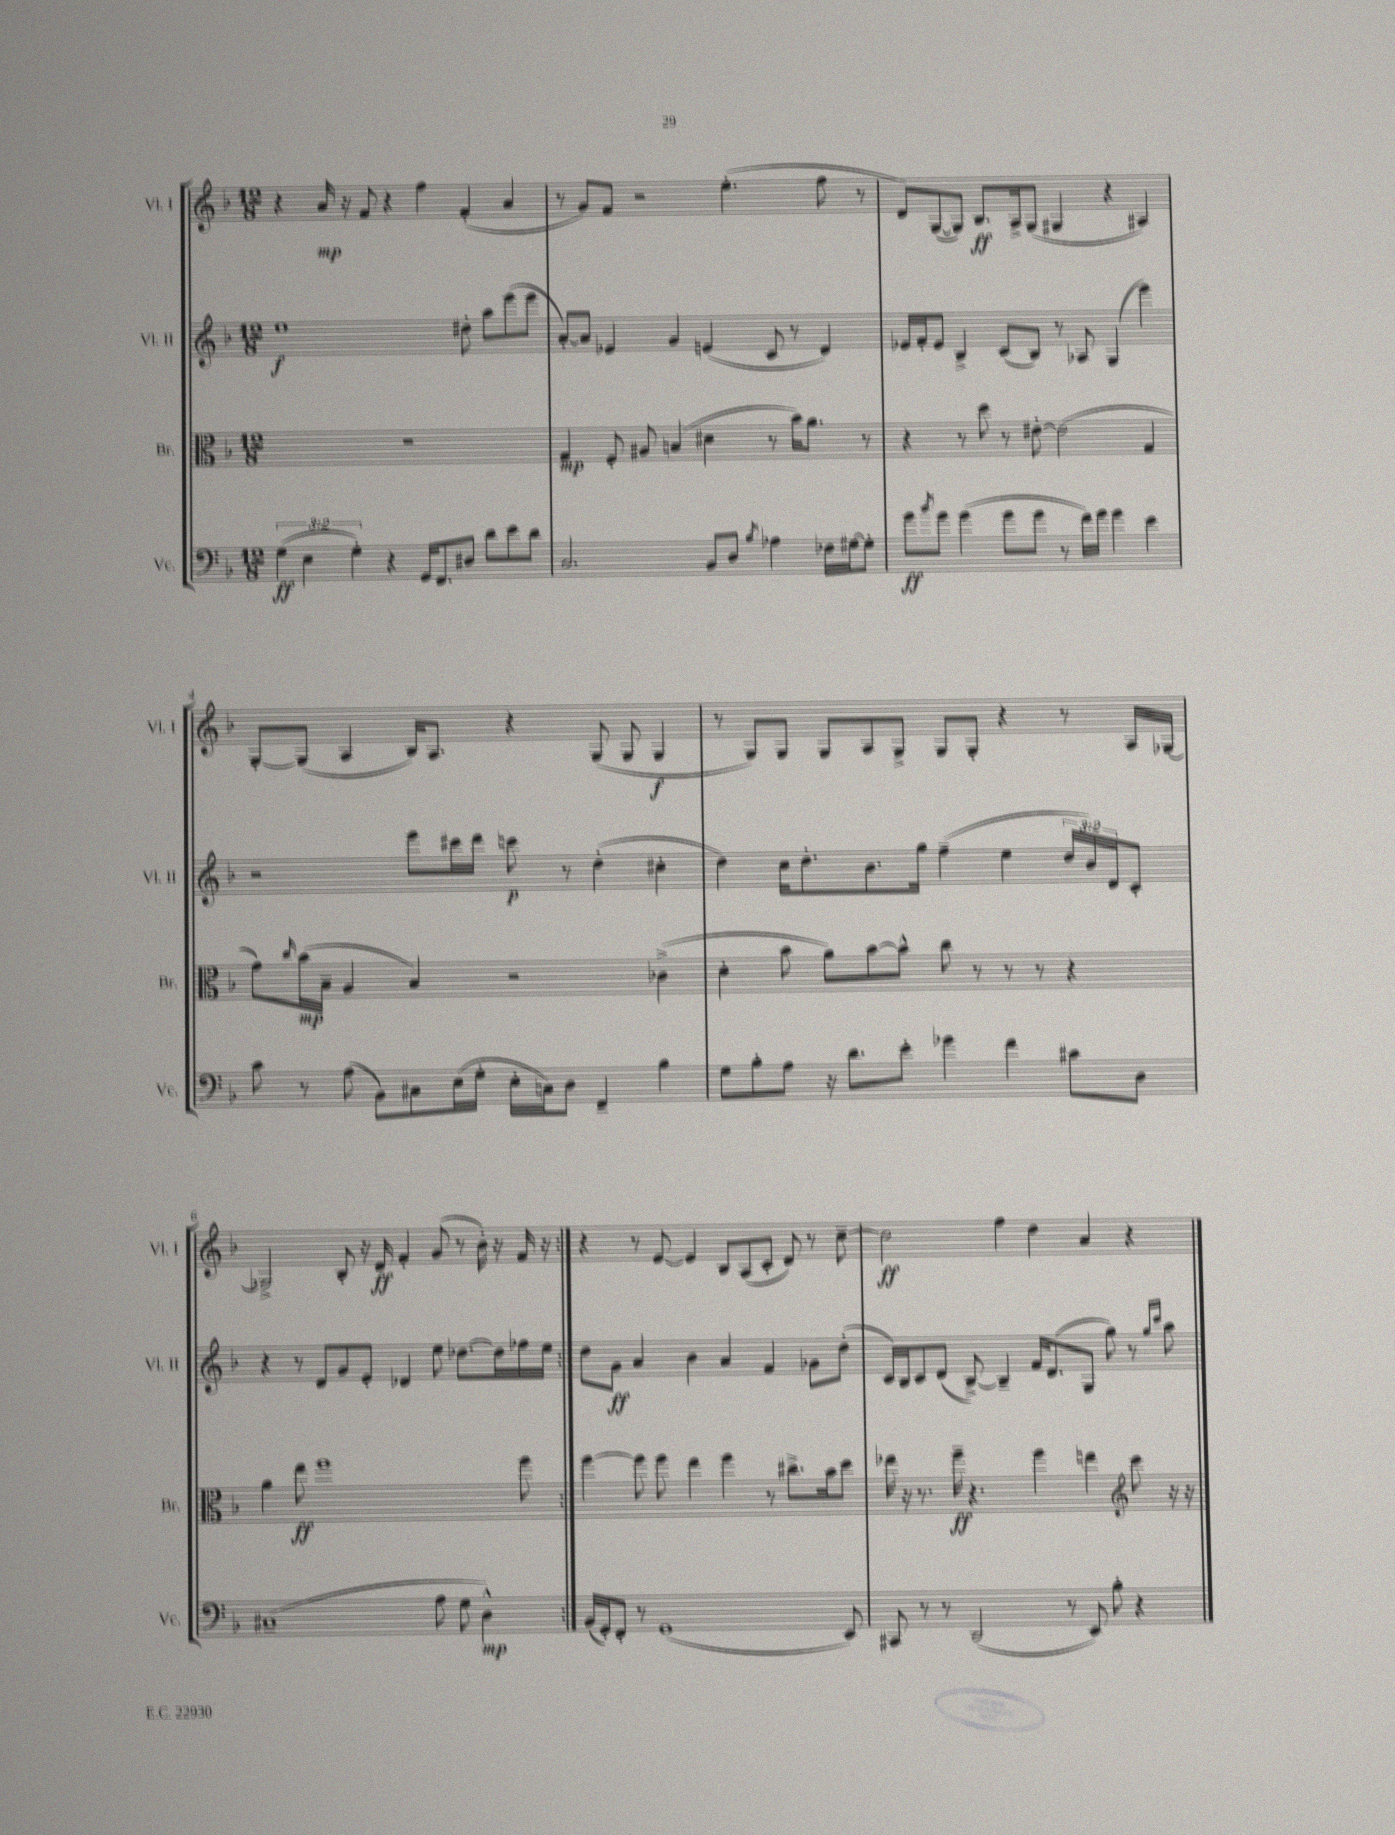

**kern	**kern	**kern	**kern
*staff4	*staff3	*staff2	*staff1
*clefF4	*clefC3	*clefG2	*clefG2
*k[b-]	*k[b-]	*k[b-]	*k[b-]
*M12/8	*M12/8	*M12/8	*M12/8
(6G	1.r	1ee	4r
6E	.	.	.
.	.	.	16a
.	.	.	16r
6G')	.	.	.
.	.	.	8f
4r	.	.	4r
16GG	.	.	4ff
8.FF	.	.	.
8D#	.	8dd#'	(4f'
8d	.	8aa	.
8e	.	(8eee	4a
8d	.	8eee	.
=	=	=	=
2.C	4G	[8a')	8r
.	.	8a]	8g)
.	8F'	4e-	8f
.	8A#	.	2r
.	(4B	4g	.
8BB-	4d#	(4e	.
8D	.	.	(4.ee'
8qB-	.	.	.
4A-	8r	8c	.
.	16b-)	8r	.
.	8.a	.	.
16F-	.	4d)	8ff
[16G#	.	.	.
8G#']	8r	.	8r
=	=	=	=
8g	4r	16e-	8d)
.	.	16f'	.
8qb-	.	.	.
8g	.	8e-	([8G
(4g	8r	4B-^	8G])
.	8dd	.	8.B-
8g	8r	(8c	.
.	.	.	16A^
8g	[8e#'	8B-)	(8G
8r	(2e#]	8r	4G#
16f)	.	8A-	.
16g	.	.	.
4g	.	(4G	4r
4e	4G	4eee)	4A#)
=	=	=	=
8c	8g)	2r	[8G'
.	16qqcc	.	.
8r	(16b-	.	(8G]
.	16B-~	.	.
(8A	4A	.	4A
8BB-)	.	.	.
8C#	4B-)	8eee	16B-)
.	.	.	8.A
(16E	.	16ccc#	.
16G'	.	16ddd	.
16E'	2r	8ccc	4r
16C)	.	.	.
8D	.	8r	.
4FF~	.	(4dd'	(8G
.	.	.	8G
4B-	(4c-^	4cc#'	4G
=	=	=	=
8G	4d'	4dd)	8r
8B-'	.	.	8G)
8A	8b-	16cc	8G
.	.	8.dd'	.
16r	8a)	.	8G
8.d	.	.	.
.	[8b-	8.b-	8A
8e'	8b-^^]	.	8G^
.	.	16gg	.
4g-	8cc	(4ff~	8G
.	8r	.	8G'
4f	8r	4ee	4r
.	8r	.	.
8c#	4r	24dd	8r
.	.	24b-)	.
.	.	24d	.
8D	.	8c'	16A
.	.	.	[16G-
=	=	=	=
(1C#~	4a	4r	2G-^]
.	8ee	8r	.
.	1ff	8d	.
.	.	8g	8B-'
.	.	8e'	16r
.	.	.	16d
.	.	4d-	4f'
8A	.	8ee	(8g
8G	.	[8.dd-	8r
4D^^)	.	.	16b-')
.	.	16dd-]	16r
.	8ff	16ff-	16f
.	.	16ee	16r
=:|!	=:|!	=:|!	=:|!
(16BB-	[4ff	8dd	4r
16GG')	.	.	.
8FF'	.	8g	.
8r	8ff]	4a	8r
(1GG	8ff	.	[8e
.	4ee	4b-	4e]
.	4ff	4a	8B-
.	.	.	(8A
.	8r	4f	8c'
.	8.cc#^	.	8d)
.	.	8g-	8r
.	16b-	.	.
8EE)	8dd	(8dd'	[8cc~
=	=	=	=
8CC#	16ee-	16c)	2cc]
.	16r	16B-	.
8r	8.r	8c	.
8r	.	(8d	.
.	16ff~	.	.
(2DD	4.r	[8B-^)	.
.	.	4B-~]	4ff
.	4ff	16f	4dd
.	.	(8.d	.
8r	.	.	.
8EE)	4ee	8G	4a
8B-'	.	8gg)	.
*	*clefG2	*	*
4r	8ccc	8r	4r
.	.	16qqgg	.
.	.	16qqccc	.
.	16r	8aa	.
.	16r	.	.
==	==	==	==
*-	*-	*-	*-
